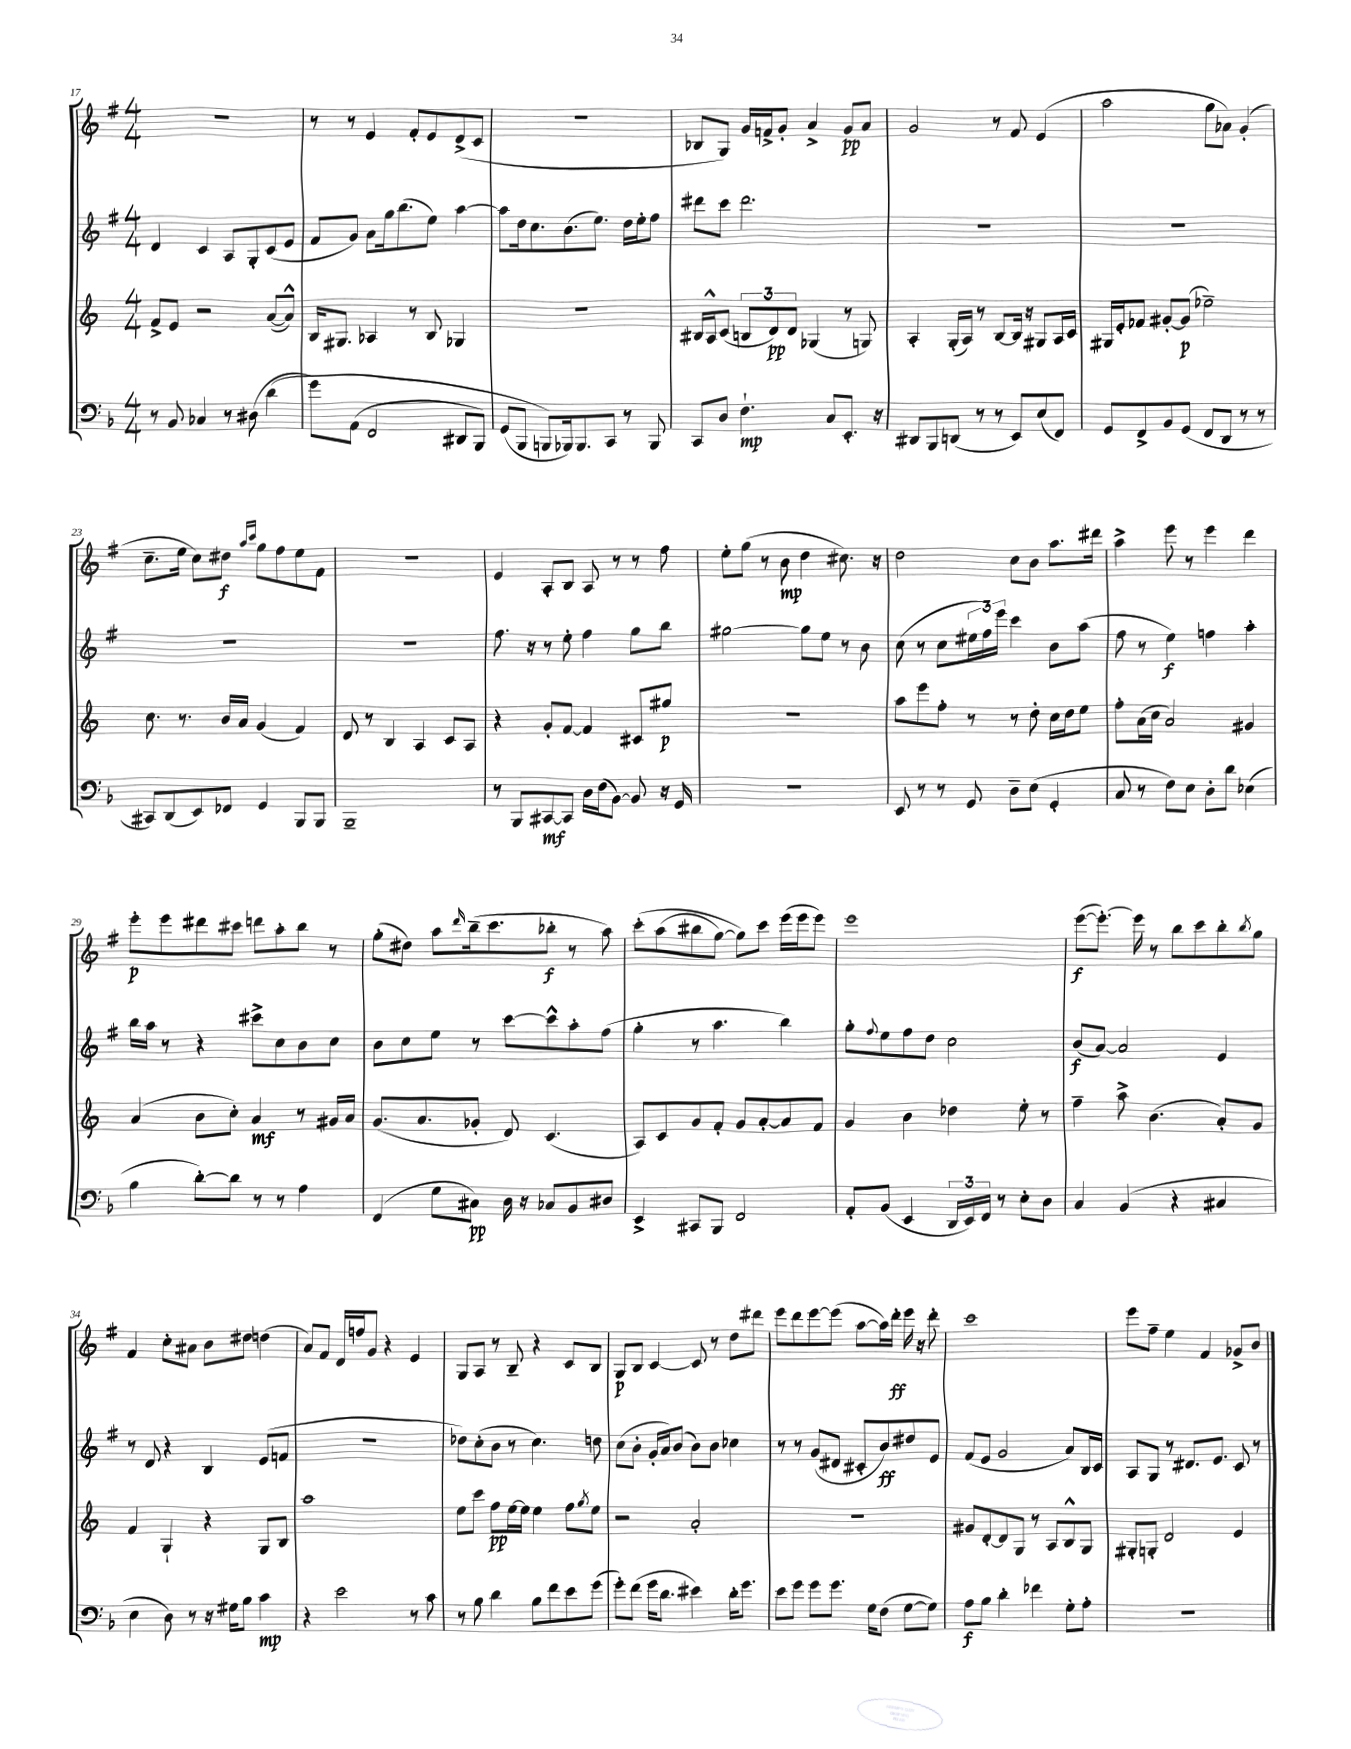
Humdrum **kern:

**kern	**dynam	**kern	**dynam	**kern	**dynam	**kern	**dynam
*part4	*part4	*part3	*part3	*part2	*part2	*part1	*part1
*staff4	*staff4	*staff3	*staff3	*staff2	*staff2	*staff1	*staff1
*clefF4	*	*clefG2	*	*clefG2	*	*clefG2	*
*k[b-]	*	*k[]	*	*k[f#]	*	*k[f#]	*
*M4/4	*	*M4/4	*	*M4/4	*	*M4/4	*
=17	=17	=17	=17	=17	=17	=17	=17
8r	.	8f^/L	.	4d/	.	1r	.
8BB-/	.	8e/J	.	.	.	.	.
4C-X/	.	2r	.	4c/	.	.	.
8r	.	.	.	8A/L	.	.	.
(8D#X\	.	.	.	8G'/	.	.	.
(4d\	.	([8a/L	.	(8c/	.	.	.
.	.	8a^^/J])	.	8e/J	.	.	.
=18	=18	=18	=18	=18	=18	=18	=18
8g\L)	.	16B/KL	.	8f#/L	.	8r	.
.	.	8.G#X/J	.	.	.	.	.
(8AA\J	.	.	.	8g/J)	.	8r	.
2FF/	.	4A-X/	.	8a\L	.	4e/	.
.	.	.	.	16gg\k	.	.	.
.	.	.	.	(8.bb\	.	.	.
.	.	8r	.	.	.	8f#'/L	.
.	.	8B/	.	8ee\J)	.	8e/	.
8DD#X/L	.	4G-X/	.	[4aa\	.	(8d^/	.
8BBB-/J)	.	.	.	.	.	8c/J	.
=19	=19	=19	=19	=19	=19	=19	=19
(8GG/L	.	1r	.	8aa\L]	.	1r	.
8BBB-/J	.	.	.	16dd\k	.	.	.
.	.	.	.	8.cc\	.	.	.
8BBBn/L)	.	.	.	.	.	.	.
16BBB-X/k)	.	.	.	(8.b\	.	.	.
8.BBB-/	.	.	.	.	.	.	.
.	.	.	.	8.ee\J)	.	.	.
8CC/J	.	.	.	.	.	.	.
8r	.	.	.	16dd\LL	.	.	.
.	.	.	.	16ee'\J	.	.	.
8BBB-/	.	.	.	8ff#\J	.	.	.
=20	=20	=20	=20	=20	=20	=20	=20
8CC/L	.	16B#X/LL	.	8ddd#X\L	.	8B-X/L	.
.	.	16A^^/J	.	.	.	.	.
8D/J	.	(8c/J	.	8ccc\J	.	8G/J)	.
4.F`\	mp	12Bn/L	.	2.ddd#\	.	16g/LL	.
.	.	.	.	.	.	16fn^/J	.
.	.	12d/)	pp	.	.	.	.
.	.	.	.	.	.	8g'/J	.
.	.	12d/J	.	.	.	.	.
.	.	(4G-X/	.	.	.	4a^/	.
8C/L	.	.	.	.	.	.	.
8.EE'/J	.	8r	.	.	.	8g/L	pp
.	.	8Gn/)	.	.	.	8a/J	.
16r	.	.	.	.	.	.	.
=21	=21	=21	=21	=21	=21	=21	=21
8DD#X/L	.	4A'/	.	1r	.	2g/	.
8BBB-/	.	.	.	.	.	.	.
(8DDn/J	.	(16G'/LL	.	.	.	.	.
.	.	16A/JJ)	.	.	.	.	.
8r	.	8r	.	.	.	.	.
8r	.	[8B/L	.	.	.	8r	.
8EE/L)	.	16B/Jk]	.	.	.	8f#/	.
.	.	16r	.	.	.	.	.
(8E/	.	8G#X/L	.	.	.	(4e/	.
8FF/J)	.	16A/L	.	.	.	.	.
.	.	16c/JJ	.	.	.	.	.
=22	=22	=22	=22	=22	=22	=22	=22
8GG/L	.	16G#X/LL	.	1r	.	2aa\	.
.	.	16e'/J	.	.	.	.	.
8FF^/	.	8f-X/J	.	.	.	.	.
8BB-/	.	[8g#X'/L	.	.	.	.	.
(8GG/J	.	(8g#/J]	p	.	.	.	.
8FF/L	.	2ee-X~\)	.	.	.	8gg\L	.
8DD/J	.	.	.	.	.	8a-X\J)	.
8r	.	.	.	.	.	(4g'/	.
8r	.	.	.	.	.	.	.
!!LO:LB:g=z
=23	=23	=23	=23	=23	=23	=23	=23
8CC#X/L)	.	8.cc\	.	1r	.	8.cc~\L	.
(8DD/	.	.	.	.	.	.	.
.	.	8.r	.	.	.	16ee\Jk	.
8EE/)	.	.	.	.	.	8cc\L)	.
8FF-X/J	.	16b/LL	.	.	.	8dd#X\J	f
.	.	16a/JJ	.	.	.	.	.
.	.	.	.	.	.	16qqaa/LL	.
.	.	.	.	.	.	16qqccc/JJ	.
4GG/	.	(4g/	.	.	.	8gg\L	.
.	.	.	.	.	.	8ff#\	.
8BBB-/L	.	4f/)	.	.	.	8ee\	.
8BBB-/J	.	.	.	.	.	8f#\J	.
=24	=24	=24	=24	=24	=24	=24	=24
1BBB-~	.	8d/	.	1r	.	1r	.
.	.	8r	.	.	.	.	.
.	.	4B/	.	.	.	.	.
.	.	4A/	.	.	.	.	.
.	.	8c/L	.	.	.	.	.
.	.	8A/J	.	.	.	.	.
=25	=25	=25	=25	=25	=25	=25	=25
8r	.	4r	.	8.ff#\	.	4e/	.
8BBB-/L	.	.	.	.	.	.	.
.	.	.	.	16r	.	.	.
[8CC#X/	mf	8g'/L	.	8r	.	8A'/L	.
8CC#/J]	.	[8f/J	.	8ee'\	.	8B/J	.
16D\LL	.	4f/]	.	4ff#\	.	8A/	.
(16F\J	.	.	.	.	.	.	.
[8BB-\J)	.	.	.	.	.	8r	.
8BB-/]	.	8c#X/L	.	8gg\L	.	8r	.
16r	.	8gg#X/J	p	8bb\J	.	8ff#\	.
16GG/	.	.	.	.	.	.	.
=26	=26	=26	=26	=26	=26	=26	=26
1r	.	1r	.	[2gg#X\	.	8ee'\L	.
.	.	.	.	.	.	(8gg\J	.
.	.	.	.	.	.	8r	.
.	.	.	.	.	.	8b\	mp
.	.	.	.	8gg#\L]	.	4dd\	.
.	.	.	.	8ee\J	.	.	.
.	.	.	.	8r	.	8.cc#X\)	.
.	.	.	.	8b\	.	.	.
.	.	.	.	.	.	16r	.
=27	=27	=27	=27	=27	=27	=27	=27
8EE/	.	8aa\L	.	(8cc\	.	2dd\	.
8r	.	8eee\	.	8r	.	.	.
8r	.	8ff'\J	.	8cc\L	.	.	.
8GG/	.	8r	.	24ee#X\L	.	.	.
.	.	.	.	24ff#\)	.	.	.
.	.	.	.	24eee\JJ	.	.	.
8D~\L	.	8r	.	4ccc\	.	8cc\L	.
(8E\J	.	8dd'\	.	.	.	8b\J	.
4GG'/	.	16cc\LL	.	8b\L	.	8.aa\L	.
.	.	16dd\J	.	.	.	.	.
.	.	8ee\J	.	(8aa\J	.	.	.
.	.	.	.	.	.	16ddd#X\Jk	.
=28	=28	=28	=28	=28	=28	=28	=28
8C/	.	8ff'\L	.	8ff#\	.	4aa^\	.
8r	.	(16a\L	.	8r	.	.	.
.	.	16cc\JJ	.	.	.	.	.
8F\L)	.	2a/)	.	4ee\)	f	8eee\	.
8E\J	.	.	.	.	.	8r	.
8D'\L	.	.	.	4ffn\	.	4eee\	.
8d\J	.	.	.	.	.	.	.
(4E-X\	.	4g#X/	.	4aa'\	.	4ddd\	.
!!LO:LB:g=z
=29	=29	=29	=29	=29	=29	=29	=29
4B-\	.	(4a/	.	16bb\LL	.	8eee'\L	p
.	.	.	.	16aa\JJ	.	.	.
.	.	.	.	8r	.	8eee\	.
[8d'\L)	.	8b\L	.	4r	.	8ddd#X\	.
8d\J]	.	8cc'\J)	.	.	.	8ccc#X\J	.
8r	.	4a/	mf	8ccc#X^\L	.	8dddn\L	.
8r	.	.	.	8cc\	.	8aa'\	.
4A\	.	8r	.	8b\	.	8bb\J	.
.	.	16g#X/LL	.	8cc\J	.	8r	.
.	.	16a/JJ	.	.	.	.	.
=30	=30	=30	=30	=30	=30	=30	=30
(4FF/	.	(8.g/L	.	8b\L	.	(8gg'\L	.
.	.	.	.	8cc\	.	8dd#X\J)	.
.	.	8.a/	.	.	.	.	.
8G\L	.	.	.	8ee\J	.	8aa\L	.
.	.	.	.	.	.	16qqddd/	.
8C#X\J)	pp	8g-X'/J	.	8r	.	(16bb~\k	.
.	.	.	.	.	.	8.ccc\	.
16D\	.	8d/)	.	[8ccc\L	.	.	.
16r	.	.	.	.	.	.	.
8C-X/L	.	(4.c/	.	8ccc^^\]	.	8bb-X'\J	f
8BB-/	.	.	.	8aa'\	.	8r	.
8D#X/J	.	.	.	(8ff#\J	.	8aa\)	.
=31	=31	=31	=31	=31	=31	=31	=31
4EE^/	.	8A/L)	.	4gg'\	.	(8ccc'\L	.
.	.	8c/	.	.	.	(8aa\	.
8CC#X/L	.	8g/	.	8r	.	8bb#X\	.
8BBB-/J	.	8f'/J	.	4.aa\	.	[8gg\J)	.
2FF/	.	8g/L	.	.	.	8gg\L])	.
.	.	[8a'/	.	.	.	8ccc\J	.
.	.	8a/]	.	4bb\)	.	(16eee\LL	.
.	.	.	.	.	.	16eee\J	.
.	.	8f/J	.	.	.	8eee\J)	.
=32	=32	=32	=32	=32	=32	=32	=32
8AA'/L	.	4g/	.	8gg'\L	.	1eee	.
.	.	.	.	8qqff#/	.	.	.
(8BB-/J	.	.	.	8ee\	.	.	.
4EE/	.	4b\	.	8ff#\	.	.	.
.	.	.	.	8dd\J	.	.	.
24DD/LL	.	4dd-X\	.	2cc\	.	.	.
24EE/)	.	.	.	.	.	.	.
24FF/JJ	.	.	.	.	.	.	.
8r	.	.	.	.	.	.	.
8E'\L	.	8ee'\	.	.	.	.	.
8D\J	.	8r	.	.	.	.	.
=33	=33	=33	=33	=33	=33	=33	=33
4C/	.	4ff~\	.	(8b/L	f	([8eee\L	f
.	.	.	.	[8a/J)	.	8.eee'\J_)	.
(4BB-/	.	8aa^\	.	2a/]	.	.	.
.	.	.	.	.	.	16eee\]	.
.	.	(4.b\	.	.	.	8r	.
4r	.	.	.	.	.	8bb\L	.
.	.	.	.	.	.	8ccc\	.
4C#X/	.	8a'/L)	.	4e/	.	8bb'\	.
.	.	.	.	.	.	8qbb/	.
.	.	8g/J	.	.	.	8gg\J	.
!!LO:LB:g=z
=34	=34	=34	=34	=34	=34	=34	=34
4E\	.	4f/	.	8r	.	4f#/	.
.	.	.	.	8d/	.	.	.
8D\)	.	4G`/	.	4r	.	8cc'\L	.
8r	.	.	.	.	.	8a#X\J	.
16r	.	4r	.	4B/	.	8b\L	.
16G#X\KL	.	.	.	.	.	.	.
8B-\J	.	.	.	.	.	8dd#X\J	.
4c\	mp	8G/L	.	(8e/L	.	(4ddn\	.
.	.	8B/J	.	8fn/J	.	.	.
=35	=35	=35	=35	=35	=35	=35	=35
4r	.	1aa	.	1r	.	8a/L)	.
.	.	.	.	.	.	8f#/J	.
2e\	.	.	.	.	.	16d/LL	.
.	.	.	.	.	.	16ffn/J	.
.	.	.	.	.	.	8g/J	.
.	.	.	.	.	.	4r	.
8r	.	.	.	.	.	4e/	.
8c\	.	.	.	.	.	.	.
=36	=36	=36	=36	=36	=36	=36	=36
8r	.	8ee\L	.	8dd-X\L)	.	8G/L	.
8B-\	.	8ccc\J	.	(8cc'\	.	8A/J	.
4d\	.	8ff\L	pp	8b\J	.	8r	.
.	.	[16ee\L	.	8r	.	8B~/	.
.	.	16ee\JJ]	.	.	.	.	.
8B-\L	.	4ee\	.	4.cc\)	.	4r	.
8f\	.	.	.	.	.	.	.
8e\	.	8ff\L	.	.	.	8c/L	.
.	.	8qgg/	.	.	.	.	.
(8g\J	.	8ee\J	.	8ddn\	.	8B/J	.
=37	=37	=37	=37	=37	=37	=37	=37
8g'\L)	.	2r	.	(8cc\L	.	8G/L	p
(8f\J	.	.	.	8b'\J	.	8B/J	.
16g\KL	.	.	.	16g'/LL	.	[4c/	.
8.d\J	.	.	.	16a/J)	.	.	.
.	.	.	.	(8b/J	.	.	.
4e#X\)	.	2a'/	.	8b\L)	.	8c/]	.
.	.	.	.	8b\J	.	8r	.
16d'\KL	.	.	.	4cc-X\	.	8dd\L	.
8.g\J	.	.	.	.	.	.	.
.	.	.	.	.	.	8ddd#X\J	.
=38	=38	=38	=38	=38	=38	=38	=38
8e\L	.	1r	.	8r	.	8eee\L	.
8g\J	.	.	.	8r	.	8ddd\	.
8g\L	.	.	.	(8g/L	.	[8eee\	.
8.g\J	.	.	.	8d#X/J	.	(8eee\J]	.
.	.	.	.	8c#X'/L	.	[8aa\L	.
16G\KL	.	.	.	.	.	.	.
(8F\J	.	.	.	8b/)	ff	16aa\L])	.
.	.	.	.	.	.	16ddd'\JJ	ff
[8G\L	.	.	.	8dd#X/	.	16eee\	.
.	.	.	.	.	.	16r	.
8G\J])	.	.	.	8e/J	.	8ddd'\	.
=39	=39	=39	=39	=39	=39	=39	=39
8A\L	f	8g#X/L	.	(8f#/L	.	1ccc	.
8B-\J	.	[8d'/	.	8e/J	.	.	.
4d'\	.	8d/]	.	2g/	.	.	.
.	.	8G/J	.	.	.	.	.
4f-X\	.	8r	.	.	.	.	.
.	.	8A/L	.	.	.	.	.
8G'\L	.	8B^^/	.	8a/L)	.	.	.
8A'\J	.	8G/J	.	16B/L	.	.	.
.	.	.	.	16c/JJ	.	.	.
=40	=40	=40	=40	=40	=40	=40	=40
1r	.	8G#X'/L	.	8A/L	.	8eee\L	.
.	.	8Gn'/J	.	8G/J	.	8ff#~\J	.
.	.	2d/	.	8r	.	4ee\	.
.	.	.	.	8.d#X/L	.	.	.
.	.	.	.	.	.	4f#/	.
.	.	.	.	8.e/J	.	.	.
.	.	4e/	.	8c/	.	8g-X^/L	.
.	.	.	.	8r	.	8b/J	.
==	==	==	==	==	==	==	==
*-	*-	*-	*-	*-	*-	*-	*-
